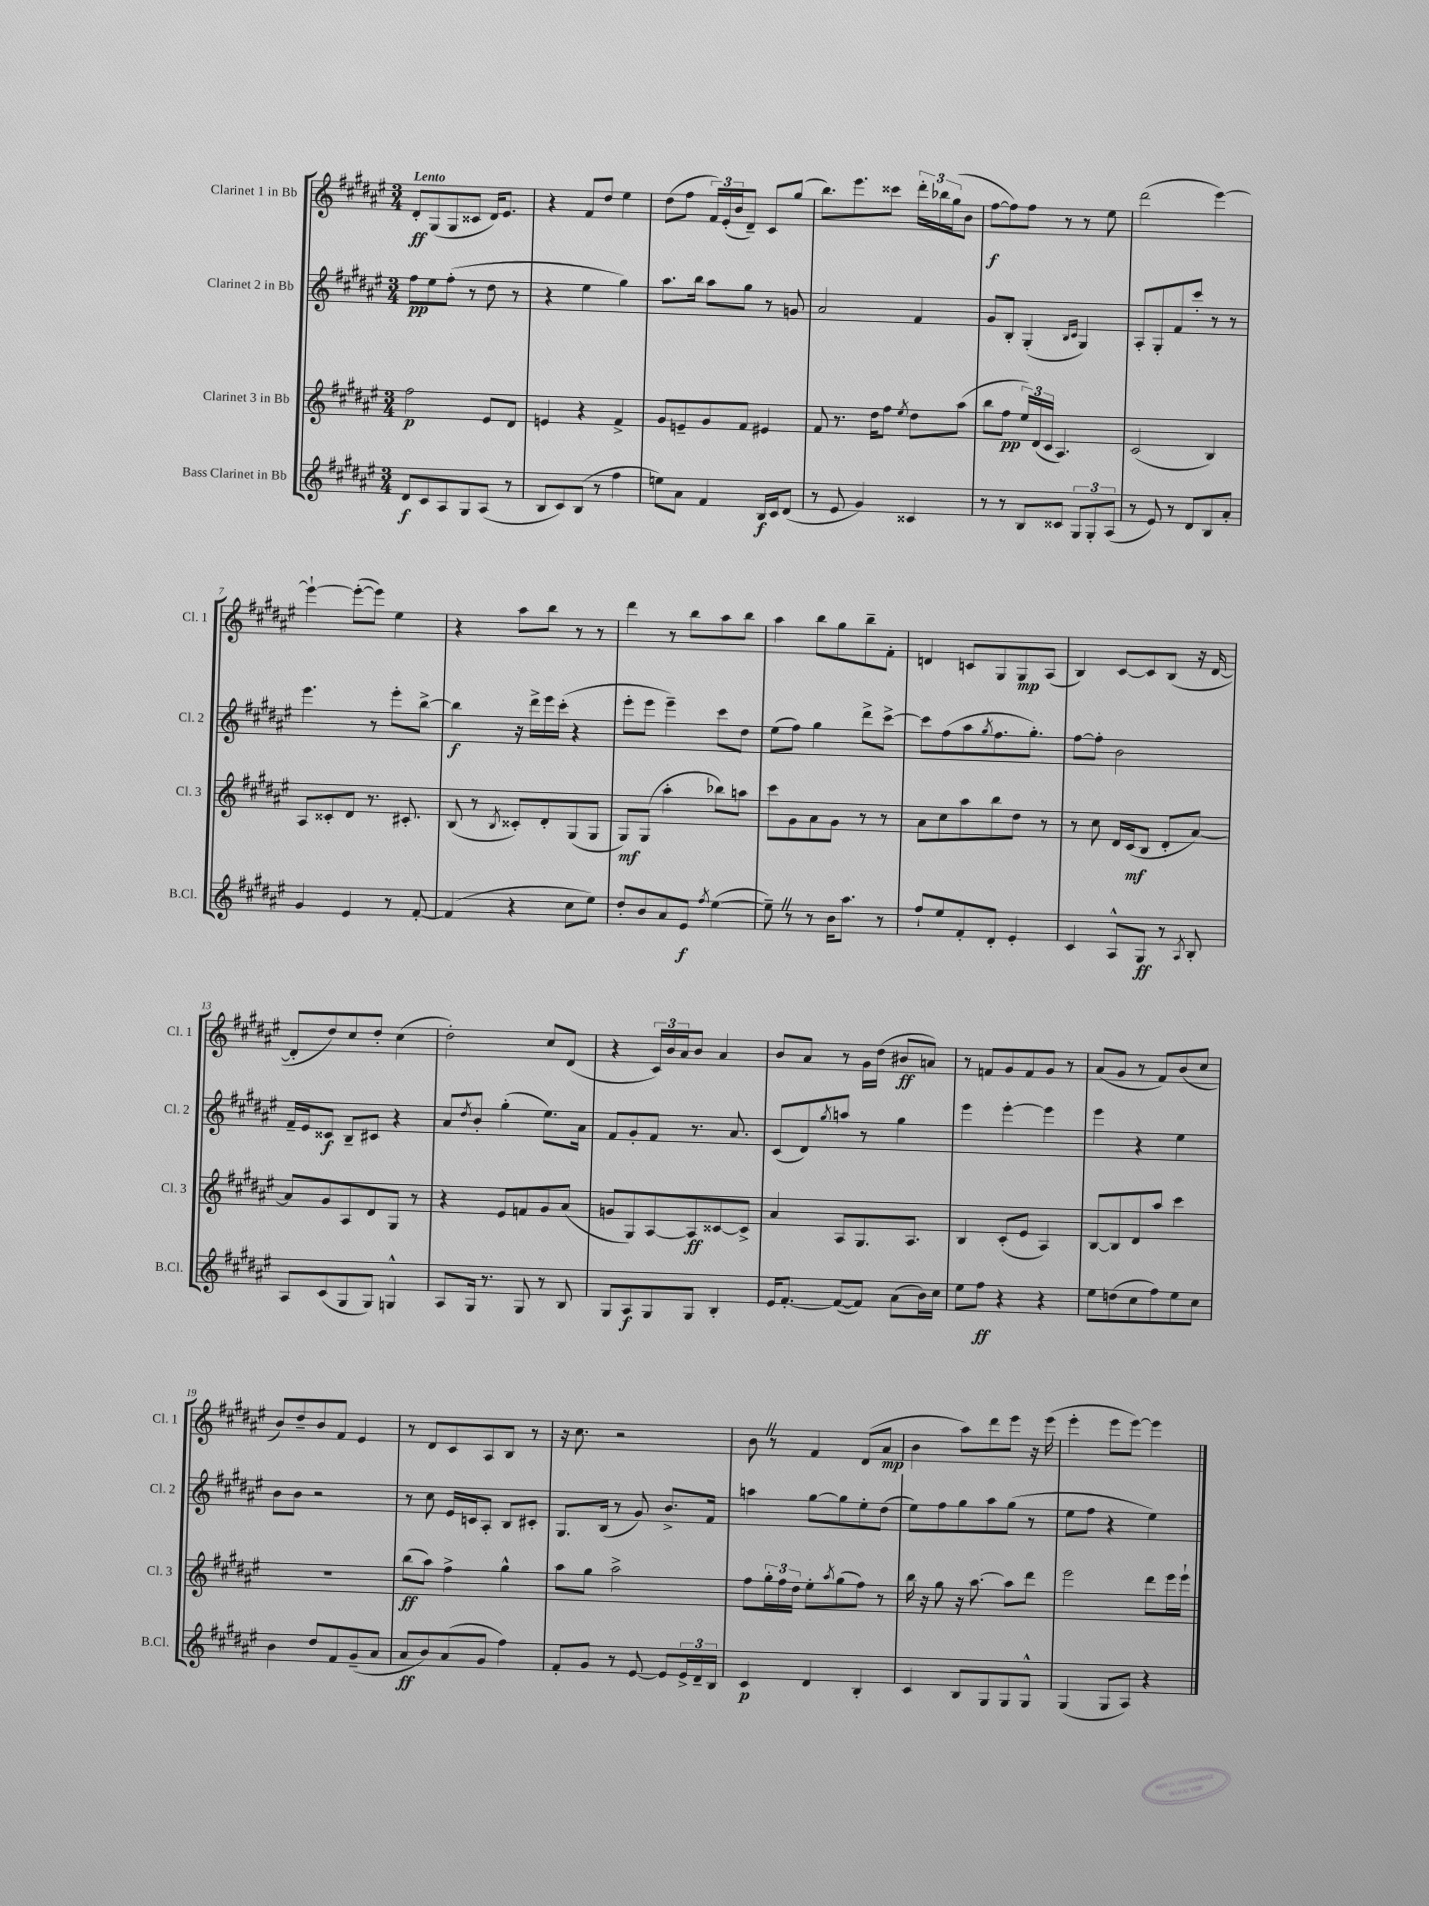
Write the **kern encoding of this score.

**kern	**dynam	**kern	**dynam	**kern	**dynam	**kern	**dynam
*part4	*part4	*part3	*part3	*part2	*part2	*part1	*part1
*staff4	*staff4	*staff3	*staff3	*staff2	*staff2	*staff1	*staff1
*I"Bass Clarinet in Bb	*	*I"Clarinet 3 in Bb	*	*I"Clarinet 2 in Bb	*	*I"Clarinet 1 in Bb	*
*I'B.Cl.	*	*I'Cl. 3	*	*I'Cl. 2	*	*I'Cl. 1	*
*clefG2	*	*clefG2	*	*clefG2	*	*clefG2	*
*k[f#c#g#d#a#e#]	*	*k[f#c#g#d#a#e#]	*	*k[f#c#g#d#a#e#]	*	*k[f#c#g#d#a#e#]	*
*M3/4	*	*M3/4	*	*M3/4	*	*M3/4	*
=1	=1	=1	=1	=1	=1	=1	=1
!	!	!	!	!	!	!LO:TX:a:B:t=Lento	!
8d#/L	f	2ff#\	p	8ff#\L	pp	8d#'/L	ff
8c#/	.	.	.	8ee#\	.	(8G#/	.
8A#/	.	.	.	(8ff#'\J	.	8G#/	.
8G#/	.	.	.	8r	.	8c##X/J	.
(8A#/J	.	8e#/L	.	8dd#\	.	16d#/KL)	.
.	.	.	.	.	.	8.e#/J	.
8r	.	8d#/J	.	8r	.	.	.
=2	=2	=2	=2	=2	=2	=2	=2
8B/L	.	4en/	.	4r	.	4r	.
8c#/)	.	.	.	.	.	.	.
(8B/J	.	4r	.	4ee#\	.	8f#/L	.
8r	.	.	.	.	.	8dd#/J	.
4ff#\	.	4f#^/	.	4gg#\)	.	4ee#\	.
=3	=3	=3	=3	=3	=3	=3	=3
8een\L)	.	8g#/L	.	8.aa#\L	.	(8dd#\L	.
8a#\J	.	8en~/	.	.	.	8ff#\J	.
.	.	.	.	16bb\Jk	.	.	.
4f#/	.	8g#/	.	8aa#\L	.	24f#/LL)	.
.	.	.	.	.	.	(24e#'/	.
.	.	.	.	.	.	24b/J	.
.	.	8f#/J	.	8gg#\J	.	8d#~/J)	.
16B/LL	f	4e#X/	.	8r	.	8c#/L	.
16c#/J	.	.	.	.	.	.	.
(8d#/J	.	.	.	8gn/	.	(8gg#/J	.
=4	=4	=4	=4	=4	=4	=4	=4
8r	.	8f#/	.	2a#/	.	8.bb\L)	.
8e#/	.	8.r	.	.	.	.	.
.	.	.	.	.	.	8.eee#\	.
4g#/)	.	.	.	.	.	.	.
.	.	16dd#\KL	.	.	.	.	.
.	.	8ff#\J	.	.	.	8ccc##X\J	.
.	.	8qee#/	.	.	.	.	.
4c##X/	.	8dd#\L	.	4f#/	.	24ddd#'\LL	.
.	.	.	.	.	.	24bb-X\	.
.	.	.	.	.	.	(24gg#\J	.
.	.	(8aa#\J	.	.	.	8b\J	.
=5	=5	=5	=5	=5	=5	=5	=5
8r	.	8bb\L	.	8g#/L	.	[8ff#\L	f
8r	.	8ff#\J	pp	8B'/J	.	8ff#\])	.
8B/L	.	24ee#/LL)	.	(4G#'/	.	8ff#\J	.
.	.	(24d#/	.	.	.	.	.
.	.	24c#/JJ	.	.	.	.	.
8c##X/J	.	4.A#/)	.	.	.	8r	.
.	.	.	.	16qqB/LL	.	.	.
.	.	.	.	16qqc#/JJ	.	.	.
12G#/L	.	.	.	4G#/)	.	8r	.
12G#'/	.	.	.	.	.	.	.
.	.	.	.	.	.	8ee#\	.
(12A#/J	.	.	.	.	.	.	.
=6	=6	=6	=6	=6	=6	=6	=6
8r	.	(2c#/	.	8A#'/L	.	(2ddd#\	.
8e#/)	.	.	.	8G#'/	.	.	.
8r	.	.	.	8f#/	.	.	.
8d#/L	.	.	.	8ccc#'/J	.	.	.
8B/	.	4B/)	.	8r	.	[4eee#\)	.
8a#'/J	.	.	.	8r	.	.	.
!!LO:LB:g=z
=7	=7	=7	=7	=7	=7	=7	=7
4g#/	.	8A#/L	.	4.eee#\	.	4eee#`\_	.
.	.	8c##X'/	.	.	.	.	.
4e#/	.	8d#/J	.	.	.	(8eee#'\L_	.
.	.	8.r	.	8r	.	8eee#\J])	.
8r	.	.	.	8eee#'\L	.	4ee#\	.
.	.	8.c#X'/	.	.	.	.	.
[8f#'/	.	.	.	[8bb^\J	.	.	.
=8	=8	=8	=8	=8	=8	=8	=8
(4f#/]	.	(8B/	.	4bb\]	f	4r	.
.	.	8r	.	.	.	.	.
.	.	8qB/	.	.	.	.	.
4r	.	8c##X'/L)	.	16r	.	8aa#\L	.
.	.	.	.	16ddd#^\LL	.	.	.
.	.	8d#'/	.	16eee#\	.	8bb\J	.
.	.	.	.	(16ccc#'\JJ	.	.	.
8cc#\L	.	(8G#/	.	4r	.	8r	.
8ee#\J)	.	8G#/J	.	.	.	8r	.
=9	=9	=9	=9	=9	=9	=9	=9
8dd#'/L	.	8G#/L)	mf	8eee#'\L	.	4ddd#\	.
8b/	.	(8G#/J	.	8eee#\J	.	.	.
8a#/	.	4aa#'\	.	4eee#~\)	.	8r	.
8e#/J	f	.	.	.	.	8bb\L	.
8qff#/	.	.	.	.	.	.	.
([4ee#\	.	8bb-X\L)	.	8ccc#\L	.	8aa#\	.
.	.	8aan\J	.	8dd#\J	.	8bb\J	.
=10	=10	=10	=10	=10	=10	=10	=10
8ee#~Z\])	.	8ccc#\L	.	(8ee#\L	.	4aa#\	.
8r	.	8g#\	.	8ff#\J)	.	.	.
8r	.	8a#\	.	4gg#\	.	8bb\L	.
16b\KL	.	8g#\J	.	.	.	8gg#\	.
8.aa#\J	.	.	.	.	.	.	.
.	.	8r	.	8ddd#^\L	.	8bb~\	.
8r	.	8r	.	[8ccc#^\J	.	8f#'\J	.
=11	=11	=11	=11	=11	=11	=11	=11
8ff#`/L	.	8a#\L	.	8ccc#\L]	.	4dn/	.
8ee#/	.	8cc#\	.	(8ff#\	.	.	.
8f#'/	.	8aa#\	.	8aa#\	.	8cn/L	.
.	.	.	.	8qgg#/	.	.	.
8d#'/J	.	8bb\	.	8.ff#\	.	8G#/	.
4e#'/	.	8dd#\J	.	.	.	8G#/	mp
.	.	.	.	8.gg#'\J)	.	.	.
.	.	8r	.	.	.	(8A#/J	.
=12	=12	=12	=12	=12	=12	=12	=12
4c#/	.	8r	.	[8ff#\L	.	4B/)	.
.	.	8cc#\	.	8ff#'\J]	.	.	.
8A#^^/L	.	16d#/LL	.	2b\	.	[8c#/L	.
.	.	(16c#/J	mf	.	.	.	.
8G#/J	ff	8B/J	.	.	.	8c#/]	.
8r	.	8d#'/L	.	.	.	(8B/J	.
8qA#/	.	.	.	.	.	.	.
8B'/	.	[8a#/J)	.	.	.	16r	.
.	.	.	.	.	.	[16d#/	.
!!LO:LB:g=z
=13	=13	=13	=13	=13	=13	=13	=13
8A#/L	.	8a#/L]	.	16f#~/LL	.	8d#'/L]	.
.	.	.	.	16e#/J	.	.	.
(8c#/	.	8g#/	.	8c##X/J	f	8dd#/)	.
8G#/	.	8A#/	.	8B~/L	.	8cc#/	.
8G#/J)	.	8d#/	.	8c#X/J	.	8dd#'/J	.
4Gn^^/	.	8G#/J	.	4r	.	(4cc#\	.
.	.	8r	.	.	.	.	.
=14	=14	=14	=14	=14	=14	=14	=14
8A#/L	.	4r	.	8a#/L	.	2dd#'\)	.
.	.	.	.	8qdd#/	.	.	.
16G#/Jk	.	.	.	8b'/J	.	.	.
8.r	.	.	.	.	.	.	.
.	.	8e#/L	.	(4gg#'\	.	.	.
8G#/	.	8fn/	.	.	.	.	.
8r	.	8g#/	.	8.ee#\L)	.	8cc#/L	.
8B/	.	(8a#/J	.	.	.	(8d#/J	.
.	.	.	.	16a#\Jk	.	.	.
=15	=15	=15	=15	=15	=15	=15	=15
8G#/L	.	8gn/L	.	8f#/L	.	4r	.
8A#/	f	8G#/)	.	8g#'/	.	.	.
8G#/	.	[8A#/	.	8f#/J	.	24c#/LL)	.
.	.	.	.	.	.	24b/	.
.	.	.	.	.	.	24a#/J	.
8G#/J	.	8A#/]	ff	8.r	.	8b/J	.
4B'/	.	[8c##X/	.	.	.	4a#/	.
.	.	.	.	8.a#/	.	.	.
.	.	8c##^/J]	.	.	.	.	.
=16	=16	=16	=16	=16	=16	=16	=16
16e#/KL	.	4a#/	.	(8c#/L	.	8b/L	.
[8.f#'/J	.	.	.	.	.	.	.
.	.	.	.	8d#/)	.	8a#/J	.
.	.	.	.	8qgg#/	.	.	.
(8f#/L_	.	8A#/L	.	8aan/J	.	8r	.
8f#/J])	.	8.G#/	.	8r	.	16g#\LL	.
.	.	.	.	.	.	(16dd#\JJ	.
(8a#\L	.	.	.	4gg#\	.	8b#X/L	ff
.	.	8.A#/J	.	.	.	.	.
16b\L)	.	.	.	.	.	8an/J)	.
16cc#\JJ	.	.	.	.	.	.	.
=17	=17	=17	=17	=17	=17	=17	=17
8ee#\L	.	4B/	.	4eee#\	.	8r	.
8ff#\J	ff	.	.	.	.	8fn/L	.
4r	.	(8c#'/L	.	[4eee#'\	.	8g#/	.
.	.	8e#/J	.	.	.	8f/	.
4r	.	4A#/)	.	4eee#\]	.	8g#/J	.
.	.	.	.	.	.	8r	.
=18	=18	=18	=18	=18	=18	=18	=18
8ee#\L	.	[8B/L	.	4eee#\	.	(8a#/L	.
(8ddn\	.	8B/]	.	.	.	8g#/J	.
8cc#\	.	8d#/	.	4r	.	8r	.
8ff#\)	.	8aa#/J	.	.	.	8f#/L)	.
8ee#\	.	4ccc#\	.	4ee#\	.	(8b/	.
8cc#\J	.	.	.	.	.	8cc#/J	.
!!LO:LB:g=z
=19	=19	=19	=19	=19	=19	=19	=19
4b\	.	2.r	.	8b\L	.	8b/L)	.
.	.	.	.	8b\J	.	8dd#~/	.
8dd#/L	.	.	.	2r	.	8b/	.
8f#/	.	.	.	.	.	8f#/J	.
(8g#~/	.	.	.	.	.	4e#/	.
8a#/J	.	.	.	.	.	.	.
=20	=20	=20	=20	=20	=20	=20	=20
8a#/L	ff	(8bb\L	ff	8r	.	8r	.
8b/)	.	8aa#\J)	.	8cc#\	.	8d#/L	.
(8a#/	.	4ff#^\	.	16e#/LL	.	8c#/	.
.	.	.	.	16cn/J	.	.	.
8g#/J	.	.	.	8A#'/J	.	8A#/	.
4ff#\)	.	4gg#^^\	.	8B/L	.	8B/J	.
.	.	.	.	8c#X'/J	.	8r	.
=21	=21	=21	=21	=21	=21	=21	=21
8f#'/L	.	8aa#\L	.	8.G#/L	.	16r	.
.	.	.	.	.	.	8.cc#\	.
8g#/J	.	8gg#\J	.	.	.	.	.
.	.	.	.	(16B/Jk	.	.	.
8r	.	2aa#^\	.	8r	.	2r	.
[8e#/	.	.	.	8g#/)	.	.	.
8e#/L]	.	.	.	8.b^/L	.	.	.
24e#^/L	.	.	.	.	.	.	.
24d#~/	.	.	.	.	.	.	.
.	.	.	.	16f#/Jk	.	.	.
24B/JJ	.	.	.	.	.	.	.
=22	=22	=22	=22	=22	=22	=22	=22
4c#/	p	8ff#\L	.	4aan\	.	8bZ\	.
.	.	24gg#'\L	.	.	.	8r	.
.	.	24ff#\	.	.	.	.	.
.	.	24dd#\JJ	.	.	.	.	.
4d#/	.	8ee#'\L	.	[8gg#\L	.	4f#/	.
.	.	8qaa#/	.	.	.	.	.
.	.	(8gg#\	.	8gg#\]	.	.	.
4B'/	.	8ff#\J)	.	8ee#'\	.	(8d#/L	.
.	.	8r	.	(8dd#\J	.	8a#/J	mp
=23	=23	=23	=23	=23	=23	=23	=23
4c#/	.	16bb\	.	8ee#\L)	.	4b\	.
.	.	16r	.	.	.	.	.
.	.	8gg#\	.	8ff#\	.	.	.
8B/L	.	16r	.	8gg#\	.	8aa#\L)	.
.	.	[8.aa#\	.	.	.	.	.
8G#/	.	.	.	8aa#\	.	8ddd#\	.
8G#/	.	8aa#\L]	.	(8gg#\J	.	8eee#\J	.
8G#^^/J	.	8ddd#\J	.	8r	.	16r	.
.	.	.	.	.	.	(16eee#\	.
=24	=24	=24	=24	=24	=24	=24	=24
(4G#/	.	2eee#\	.	8ee#\L	.	4eee#'\	.
.	.	.	.	8ff#\J	.	.	.
8G#/L	.	.	.	4r	.	8eee#\L	.
8A#/J)	.	.	.	.	.	[8eee#\J)	.
4r	.	8ddd#\L	.	4ee#\)	.	4eee#\]	.
.	.	16eee#\L	.	.	.	.	.
.	.	16eee#`\JJ	.	.	.	.	.
==	==	==	==	==	==	==	==
*-	*-	*-	*-	*-	*-	*-	*-
